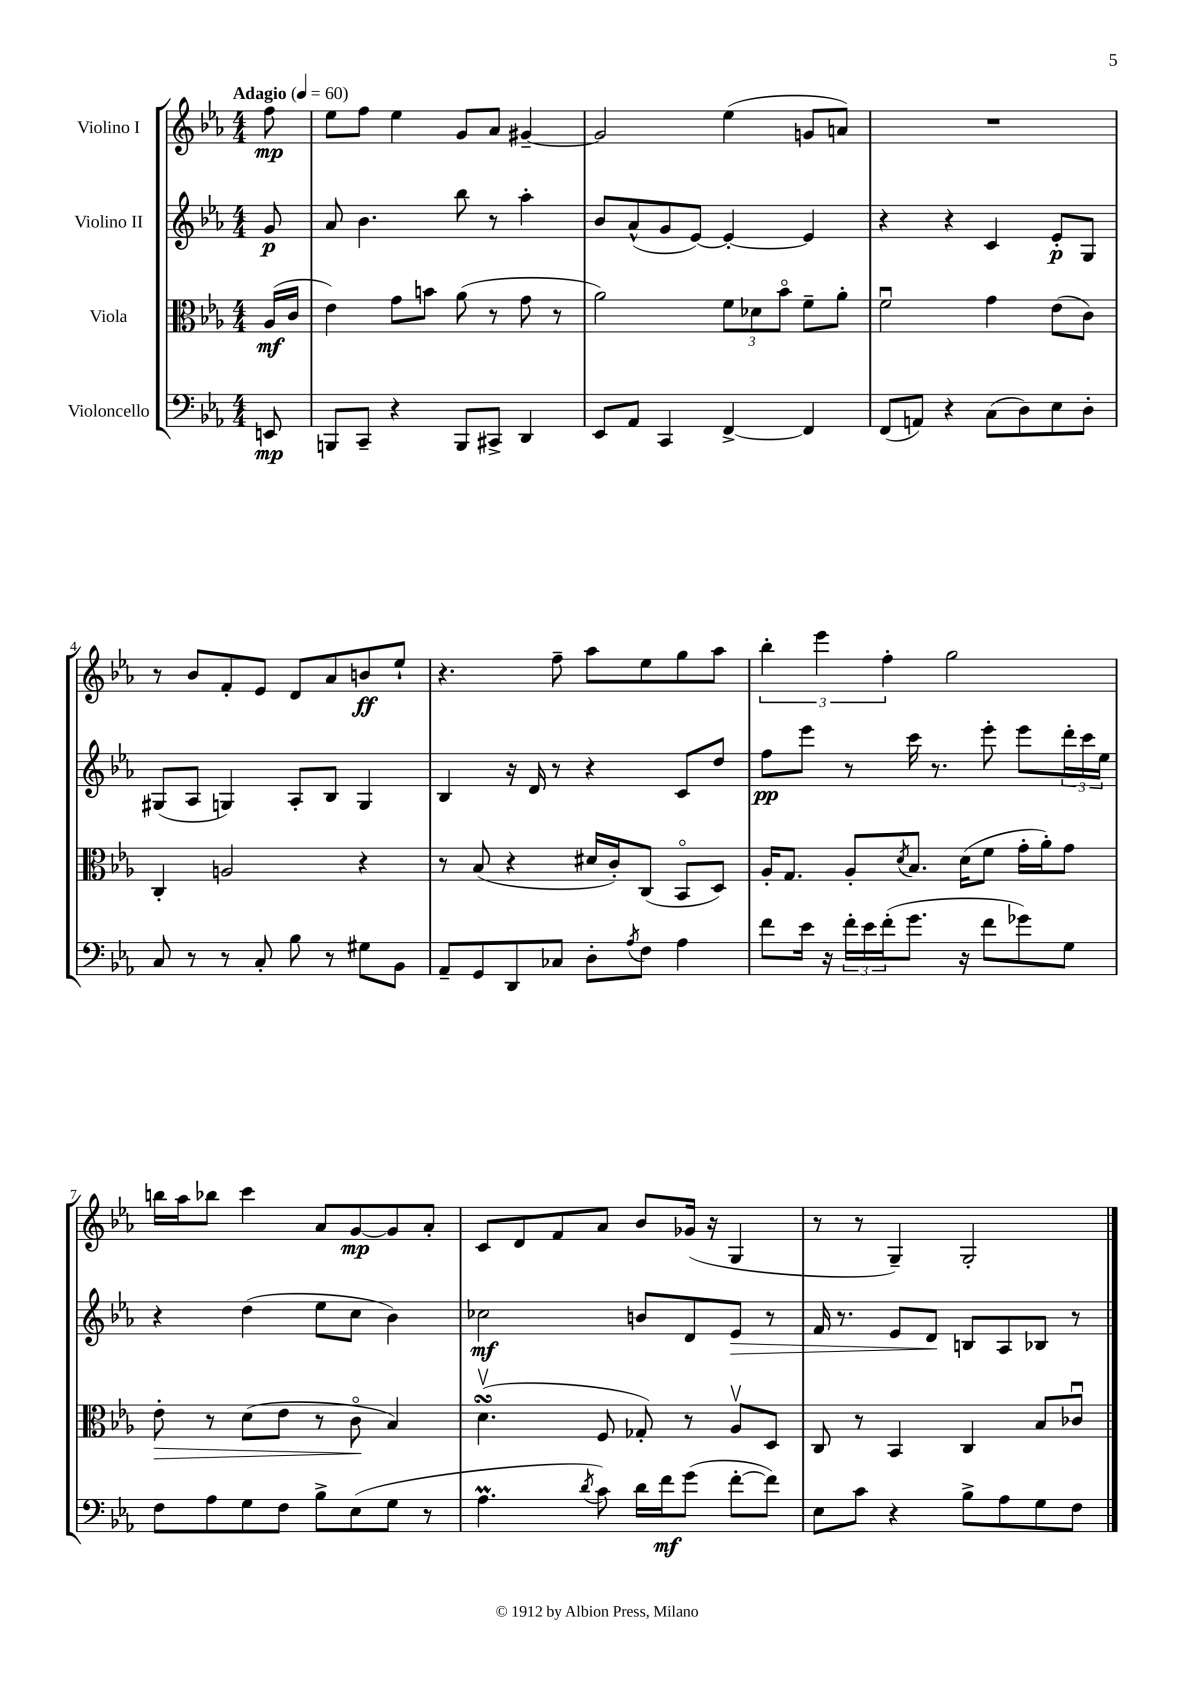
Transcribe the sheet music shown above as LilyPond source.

<<
\new StaffGroup <<
\new Staff = "s0" \with { instrumentName = "Violino I" } {
    \clef treble \key ees \major \numericTimeSignature \time 4/4 \partial 8 \tempo "Adagio" 4 = 60
    f''8\mp |
    ees''8 f''8 ees''4 g'8 aes'8 gis'4~-- |
    gis'2 ees''4( g'8 a'8) |
    R1 |
    r8 bes'8 f'8-. ees'8 d'8 aes'8 b'8\ff ees''8-! |
    r4. f''8-- aes''8 ees''8 g''8 aes''8 |
    \tuplet 3/2 { bes''4-. ees'''4 f''4-. } g''2 |
    b''16 aes''16 bes''8 c'''4 aes'8 g'8~\mp g'8 aes'8-. |
    c'8 d'8 f'8 aes'8 bes'8 ges'16( r16 g4 |
    r8 r8 g4--) g2-. \bar "|." |
}
\new Staff = "s1" \with { instrumentName = "Violino II" } {
    \clef treble \key ees \major \numericTimeSignature \time 4/4 \partial 8
    g'8\p |
    aes'8 bes'4. bes''8 r8 aes''4-. |
    bes'8 aes'8-^( g'8 ees'8~) ees'4~-. ees'4 |
    r4 r4 c'4 ees'8-.\p g8 |
    gis8( aes8 g4) aes8-. bes8 g4 |
    bes4 r16 d'16 r8 r4 c'8 d''8 |
    f''8\pp ees'''8 r8 c'''16 r8. ees'''8-. ees'''8 \tuplet 3/2 { d'''16-. c'''16 ees''16 } |
    r4 d''4( ees''8 c''8 bes'4) |
    ces''2\mf b'8 d'8 ees'8\> r8 |
    f'16 r8. ees'8 d'8\! b8 aes8 bes8 r8 \bar "|." |
}
\new Staff = "s2" \with { instrumentName = "Viola" } {
    \clef alto \key ees \major \numericTimeSignature \time 4/4 \partial 8
    aes16\mf( c'16 |
    ees'4) g'8 b'8 aes'8( r8 g'8 r8 |
    aes'2) \tuplet 3/2 { f'8 des'8 bes'8\flageolet } f'8-- aes'8-. |
    f'2\downbow g'4 ees'8( c'8) |
    c4-. a2 r4 |
    r8 bes8( r4 dis'16 c'16-.) c8( bes,8\flageolet d8) |
    aes16-. g8. aes8-. \acciaccatura { d'8 } bes8. d'16( f'8 g'16-. aes'16-.) g'8 |
    ees'8-.\> r8 d'8( ees'8 r8 c'8\flageolet\! bes4) |
    d'4.\upbow\turn( f8 ges8-.) r8 aes8\upbow d8 |
    c8 r8 bes,4 c4 bes8 ces'8\downbow \bar "|." |
}
\new Staff = "s3" \with { instrumentName = "Violoncello" } {
    \clef bass \key ees \major \numericTimeSignature \time 4/4 \partial 8
    e,8\mp |
    b,,8 c,8-- r4 b,,8 cis,8-> d,4 |
    ees,8 aes,8 c,4 f,4~-> f,4 |
    f,8( a,8) r4 c8( d8) ees8 d8-. |
    c8 r8 r8 c8-. bes8 r8 gis8 bes,8 |
    aes,8-- g,8 d,8 ces8 d8-. \acciaccatura { aes8 } f8 aes4 |
    f'8 ees'16 r16 \tuplet 3/2 { f'16-. ees'16 f'16-.( } g'8. r16 f'8 ges'8) g8 |
    f8 aes8 g8 f8 bes8-> ees8( g8 r8 |
    aes4.\prall \acciaccatura { d'8 } c'8) d'16 f'16\mf g'8( f'8~-. f'8) |
    ees8 c'8 r4 bes8-> aes8 g8 f8 \bar "|." |
}
>>
>>
